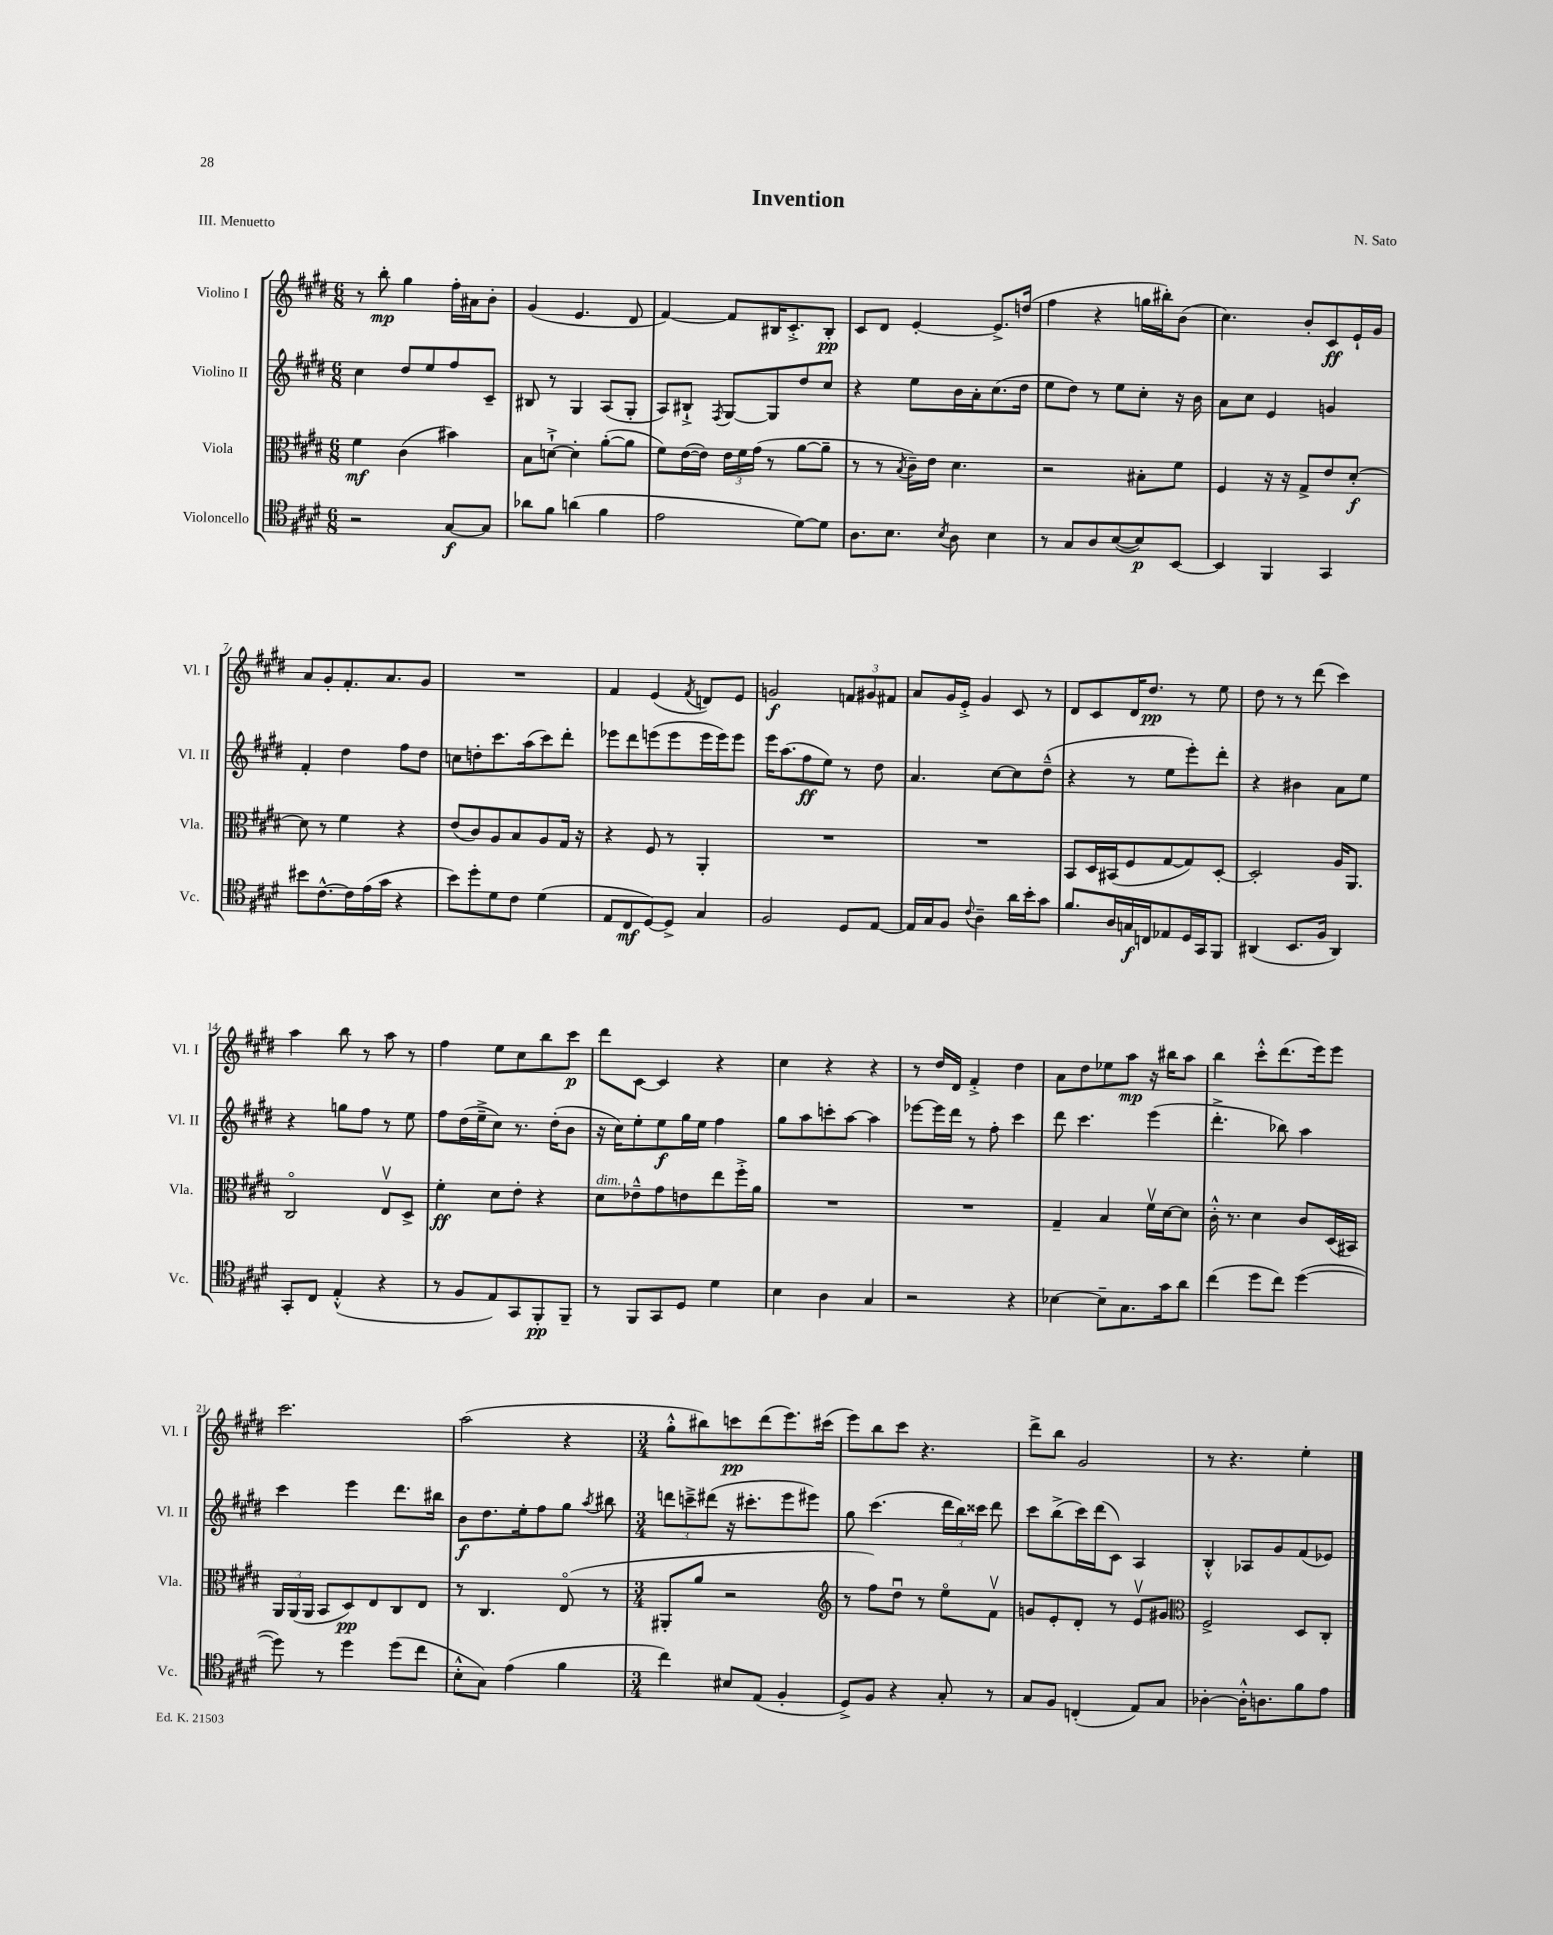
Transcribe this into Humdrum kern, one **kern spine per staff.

**kern	**dynam	**kern	**dynam	**kern	**dynam	**kern	**dynam
*part4	*part4	*part3	*part3	*part2	*part2	*part1	*part1
*staff4	*staff4	*staff3	*staff3	*staff2	*staff2	*staff1	*staff1
*I"Violoncello	*	*I"Viola	*	*I"Violino II	*	*I"Violino I	*
*I'Vc.	*	*I'Vla.	*	*I'Vl. II	*	*I'Vl. I	*
*clefC4	*	*clefC3	*	*clefG2	*	*clefG2	*
*k[f#c#g#d#]	*	*k[f#c#g#d#]	*	*k[f#c#g#d#]	*	*k[f#c#g#d#]	*
*M6/8	*	*M6/8	*	*M6/8	*	*M6/8	*
=1	=1	=1	=1	=1	=1	=1	=1
2r	.	4f#\	mf	4cc#\	.	8r	.
.	.	.	.	.	.	8bb'\	mp
.	.	(4c#\	.	8dd#/L	.	4gg#\	.
.	.	.	.	8ee/	.	.	.
[8G#/L	f	4b#X\)	.	8ff#/	.	16ff#'\LL	.
.	.	.	.	.	.	16a#X\J	.
8G#/J]	.	.	.	8c#~/J	.	8b'\J	.
=2	=2	=2	=2	=2	=2	=2	=2
8a-X\L	.	8B\L	.	8B#X/	.	(4g#/	.
8f#\J	.	[8dn`^\J	.	8r	.	.	.
(4an\	.	4d'\]	.	4G#/	.	4.e/	.
4f#\	.	([8a'\L	.	(8A/L	.	.	.
.	.	8a\J]	.	8G#'/J	.	8d#/	.
=3	=3	=3	=3	=3	=3	=3	=3
2e\	.	8f#\L)	.	8A/L)	.	[4f#/)	.
.	.	([16e\L	.	8B#X`^/J	.	.	.
.	.	16e\JJ])	.	.	.	.	.
.	.	.	.	8qF#/	.	.	.
.	.	24e\LL	.	[8G#/L	.	8f#/L]	.
.	.	24f#\	.	.	.	.	.
.	.	(24g#\JJ	.	.	.	.	.
.	.	8r	.	8G#/]	.	16B#X/K	.
.	.	.	.	.	.	8.c#'^/	.
[8d#\L)	.	[8a\L	.	8dd#/	.	.	.
8d#\J]	.	8a~\J]	.	8cc#/J	.	8B#'/J	pp
=4	=4	=4	=4	=4	=4	=4	=4
8.A\L	.	8r	.	4r	.	8c#/L	.
.	.	8r	.	.	.	8d#/J	.
8.B\J	.	.	.	.	.	.	.
.	.	8qB/	.	.	.	.	.
.	.	16c#~\LL)	.	8ee\L	.	[4e'/	.
.	.	16e\JJ	.	.	.	.	.
8qB/	.	.	.	.	.	.	.
8A\	.	4.d#\	.	16b\L	.	.	.
.	.	.	.	16a'\J	.	.	.
4B\	.	.	.	(8.cc#\	.	8.e^/L]	.
.	.	.	.	16dd#\Jk	.	(16ddn/Jk	.
=5	=5	=5	=5	=5	=5	=5	=5
8r	.	2r	.	8ee\L	.	4ff#\	.
8G#/L	.	.	.	8dd#\J)	.	.	.
8A/	.	.	.	8r	.	4r	.
([8B/	.	.	.	8ee\L	.	.	.
8B/])	p	8B#X'\L	.	8cc#'\J	.	16ggn\LL	.
.	.	.	.	.	.	16bb#X'\J)	.
[8BB/J	.	8f#\J	.	16r	.	(8b\J	.
.	.	.	.	16b\	.	.	.
=6	=6	=6	=6	=6	=6	=6	=6
4BB/]	.	4F#/	.	8a\L	.	4.cc#\)	.
.	.	.	.	8cc#\J	.	.	.
4FF#/	.	16r	.	4e/	.	.	.
.	.	16r	.	.	.	.	.
.	.	8G#^/L	.	.	.	8b'/L	.
4GG#/	.	8e/	.	4gn/	.	8c#/	ff
.	.	[8d#'/J	f	.	.	16e`/L	.
.	.	.	.	.	.	16g#/JJ	.
!!LO:LB:g=z
=7	=7	=7	=7	=7	=7	=7	=7
8b#X\L	.	8d#\]	.	4f#'/	.	8a/L	.
[8.c#^^\	.	8r	.	.	.	8g#'/	.
.	.	4f#\	.	4dd#\	.	8.f#'/	.
16c#\L]	.	.	.	.	.	.	.
(16e\	.	.	.	.	.	.	.
16g#\JJ	.	.	.	.	.	8.a/	.
4r	.	4r	.	8ff#\L	.	.	.
.	.	.	.	8dd#\J	.	8g#/J	.
=8	=8	=8	=8	=8	=8	=8	=8
8b\L)	.	(8e/L	.	8ccn\L	.	2.r	.
8dd#'\	.	8c#/)	.	8ddn'\	.	.	.
8d#\	.	8A/	.	8.ccc#\	.	.	.
8c#\J	.	8B/	.	.	.	.	.
.	.	.	.	(16aa\k	.	.	.
(4d#\	.	8A/	.	8ccc#\)	.	.	.
.	.	16G#/Jk	.	8ddd#'\J	.	.	.
.	.	16r	.	.	.	.	.
=9	=9	=9	=9	=9	=9	=9	=9
8E/L	.	4r	.	8eee-X\L	.	4f#/	.
8C#/	mf	.	.	8ddd#\	.	.	.
[8D#/)	.	8F#/	.	(8eeen\	.	(4e/	.
8D#^/J]	.	8r	.	8eee\	.	.	.
.	.	.	.	.	.	8qf#/	.
4G#/	.	4AA'/	.	16eee\L	.	8dn/L)	.
.	.	.	.	16eee\J)	.	.	.
.	.	.	.	8eee\J	.	8e/J	.
=10	=10	=10	=10	=10	=10	=10	=10
2F#/	.	2.r	.	16eee\KL	.	2gn/	f
.	.	.	.	(8.aa\	.	.	.
.	.	.	.	8ff#\	ff	.	.
.	.	.	.	8ee\J)	.	.	.
8D#/L	.	.	.	8r	.	12fn/L	.
.	.	.	.	.	.	12g#X/	.
[8E/J	.	.	.	8dd#\	.	.	.
.	.	.	.	.	.	12f#X/J	.
=11	=11	=11	=11	=11	=11	=11	=11
16E/LL]	.	2.r	.	4.a/	.	8a/L	.
16G#/J	.	.	.	.	.	.	.
8F#/J	.	.	.	.	.	16g#/L	.
.	.	.	.	.	.	16e'^/JJ	.
8qqc#/	.	.	.	.	.	.	.
4A~\	.	.	.	.	.	4g#/	.
.	.	.	.	[8cc#\L	.	.	.
16a\LL	.	.	.	8cc#\]	.	8c#/	.
16b'\J	.	.	.	.	.	.	.
8g#\J	.	.	.	(8dd#~^^\J	.	8r	.
=12	=12	=12	=12	=12	=12	=12	=12
8.f#/L	.	8BB/L	.	4r	.	8d#/L	.
.	.	16D#/L	.	.	.	8c#/	.
16A/L	.	(16BB#X/J	.	.	.	.	.
16Gn/	f	8F#/	.	8r	.	16d#/K	.
16Cn/J	.	.	.	.	.	8.dd#/J	pp
8E-X/	.	[8G#/	.	8ee\L	.	.	.
16D#/L	.	8G#/])	.	8eee'\)	.	8r	.
16GG#/J	.	.	.	.	.	.	.
8FF#/J	.	[8D#'/J	.	8ddd#'\J	.	8ee\	.
=13	=13	=13	=13	=13	=13	=13	=13
(4AA#X/	.	2D#'/]	.	4r	.	8dd#\	.
.	.	.	.	.	.	8r	.
8.BB/L	.	.	.	4b#X\	.	8r	.
.	.	.	.	.	.	(8ddd#\	.
16F#/Jk	.	.	.	.	.	.	.
4AA#/)	.	16A/KL	.	8a\L	.	4ccc#\)	.
.	.	8.AA/J	.	.	.	.	.
.	.	.	.	8ee\J	.	.	.
!!LO:LB:g=z
=14	=14	=14	=14	=14	=14	=14	=14
8GG#'/L	.	2C#/	.	4r	.	4aa\	.
8C#/J	.	.	.	.	.	.	.
(4E'^^/	.	.	.	8ggn\L	.	8bb\	.
.	.	.	.	8ff#\J	.	8r	.
4r	.	8Ev/L	.	8r	.	8aa\	.
.	.	8D#^/J	.	8ee\	.	8r	.
=15	=15	=15	=15	=15	=15	=15	=15
8r	.	4f#'\	ff	8ff#\L	.	4ff#\	.
8F#/L	.	.	.	(16dd#\L	.	.	.
.	.	.	.	16ee~^\J	.	.	.
8E/)	.	8d#\L	.	8cc#\J)	.	8ee\L	.
8GG#/	.	8e'\J	.	8.r	.	8cc#\	.
8FF#'/	pp	4r	.	.	.	8bb\	.
.	.	.	.	(16dd#'\KL	.	.	.
8FF#~/J	.	.	.	8b\J	.	8ccc#\J	p
=16	=16	=16	=16	=16	=16	=16	=16
!	!	!LO:TX:a:i:t=dim.	!	!	!	!	!
8r	.	8d#\L	.	16r	.	8ddd#\L	.
.	.	.	.	16cc#\KL)	.	.	.
8FF#/L	.	8e-X~^^\	.	8ee'\	.	[8c#\J	.
8GG#/	.	8g#\	.	8ee\	f	4c#/]	.
8D#/J	.	8en\	.	16gg#\L	.	.	.
.	.	.	.	16ee\JJ	.	.	.
4d#\	.	8ee\	.	4ff#\	.	4r	.
.	.	16ff#'^\L	.	.	.	.	.
.	.	16a\JJ	.	.	.	.	.
=17	=17	=17	=17	=17	=17	=17	=17
4B\	.	2.r	.	8gg#\L	.	4cc#\	.
.	.	.	.	8aa\	.	.	.
4A\	.	.	.	8cccn'\	.	4r	.
.	.	.	.	[8aa\J	.	.	.
4G#/	.	.	.	4aa\]	.	4r	.
=18	=18	=18	=18	=18	=18	=18	=18
2r	.	2.r	.	[8eee-X\L	.	8r	.
.	.	.	.	16eee-\L]	.	16dd#/LL	.
.	.	.	.	16ddd#\JJ	.	16d#/JJ	.
.	.	.	.	8r	.	4f#'^/	.
.	.	.	.	8ff#'\	.	.	.
4r	.	.	.	4ccc#\	.	4dd#\	.
=19	=19	=19	=19	=19	=19	=19	=19
[4B-X\	.	4G#~/	.	8ddd#\	.	8a\L	.
.	.	.	.	4.ccc#\	.	8dd#\	.
8B-~\L]	.	4B/	.	.	.	8ee-X\	.
8.G#\	.	.	.	.	.	8aa\J	mp
.	.	16f#v\LL	.	(4eee\	.	16r	.
16g#\k	.	[16d#\J	.	.	.	16bb#X\KL	.
8a\J	.	8d#\J]	.	.	.	8aa\J	.
=20	=20	=20	=20	=20	=20	=20	=20
(4cc#\	.	16c#'^^\	.	4.ddd#'^\	.	4bb\	.
.	.	8.r	.	.	.	.	.
8dd#\L	.	4d#\	.	.	.	8ccc#'^^\L	.
8cc#\J)	.	.	.	8bb-X\)	.	(8.ddd#\	.
([4dd#\	.	8c#/L	.	4aa\	.	.	.
.	.	.	.	.	.	16eee\k)	.
.	.	(16D#/L	.	.	.	8eee\J	.
.	.	16BB#X/JJ)	.	.	.	.	.
!!LO:LB:g=z
=21	=21	=21	=21	=21	=21	=21	=21
8dd#\])	.	24AA/LL	.	4ccc#\	.	2.ccc#\	.
.	.	(24AA/	.	.	.	.	.
.	.	24AA/JJ	.	.	.	.	.
8r	.	8BB/L	.	.	.	.	.
4dd#\	.	8D#/)	pp	4eee\	.	.	.
.	.	8E/	.	.	.	.	.
(8dd#\L	.	8C#/	.	8.ddd#\L	.	.	.
8cc#\J	.	8E/J	.	.	.	.	.
.	.	.	.	16bb#X\Jk	.	.	.
=22	=22	=22	=22	=22	=22	=22	=22
8B'^^\L	.	8r	.	8b\L	f	(2aa\	.
8G#\J)	.	4.C#/	.	8.dd#\	.	.	.
(4e\	.	.	.	.	.	.	.
.	.	.	.	16ee'\k	.	.	.
.	.	.	.	8ff#\	.	.	.
4f#\	.	(8E/	.	8gg#\J	.	4r	.
.	.	.	.	8qaa/	.	.	.
.	.	8r	.	8bb#X\	.	.	.
=23	=23	=23	=23	=23	=23	=23	=23
*M3/4	*	*M3/4	*	*M3/4	*	*M3/4	*
4cc#\)	.	8AA#X'/L	.	12dddn\L	.	8gg#'^^\L	.
.	.	.	.	12cccn~^\	.	.	.
.	.	8a/J	.	.	.	8bb#X\)	.
.	.	.	.	(12ddd#X\J	.	.	.
8B#X/L	.	2r	.	16r	.	8cccn\	pp
.	.	.	.	8.ccc#X'\L	.	.	.
(8E/J	.	.	.	.	.	(8ddd#\	.
4F#'/	.	.	.	8eee\	.	8.eee\)	.
.	.	.	.	8eee#X\J)	.	.	.
.	.	.	.	.	.	(16ccc#X\Jk	.
=24	=24	=24	=24	=24	=24	=24	=24
*	*	*clefG2	*	*	*	*	*
8D#^/L)	.	8r	.	8gg#\	.	8eee\L)	.
8F#/J	.	8ff#\L)	.	(4.ccc#\	.	8bb\	.
4r	.	8dd#u\J	.	.	.	8ccc#\J	.
.	.	8r	.	.	.	4.r	.
8G#'/	.	8ee\L	.	24ddd#\LL	.	.	.
.	.	.	.	24bb\)	.	.	.
.	.	.	.	24ccc##X\JJ	.	.	.
8r	.	8f#v\J	.	8ddd#\	.	.	.
=25	=25	=25	=25	=25	=25	=25	=25
8G#/L	.	8gn/L	.	8ccc#\L	.	8ddd#^\L	.
8F#/J	.	8e'/	.	(8bb^\	.	8bb\J	.
(4Cn'/	.	8d#'/J	.	16ccc#\L)	.	2g#/	.
.	.	.	.	(16ddd#\J	.	.	.
.	.	8r	.	8c#\J)	.	.	.
8E/L)	.	8ev/L	.	4A/	.	.	.
8G#/J	.	8g#X/J	.	.	.	.	.
=26	=26	=26	=26	=26	=26	=26	=26
*	*	*clefC3	*	*	*	*	*
[4A-X'\	.	2F#^/	.	4B'^^/	.	8r	.
.	.	.	.	.	.	4.r	.
16A-'^^\KL]	.	.	.	8A-X/L	.	.	.
8.An\	.	.	.	.	.	.	.
.	.	.	.	8g#/	.	.	.
8f#\	.	8D#/L	.	(8f#/	.	4ee'\	.
8e\J	.	8C#'/J	.	8e-X/J)	.	.	.
==	==	==	==	==	==	==	==
*-	*-	*-	*-	*-	*-	*-	*-
